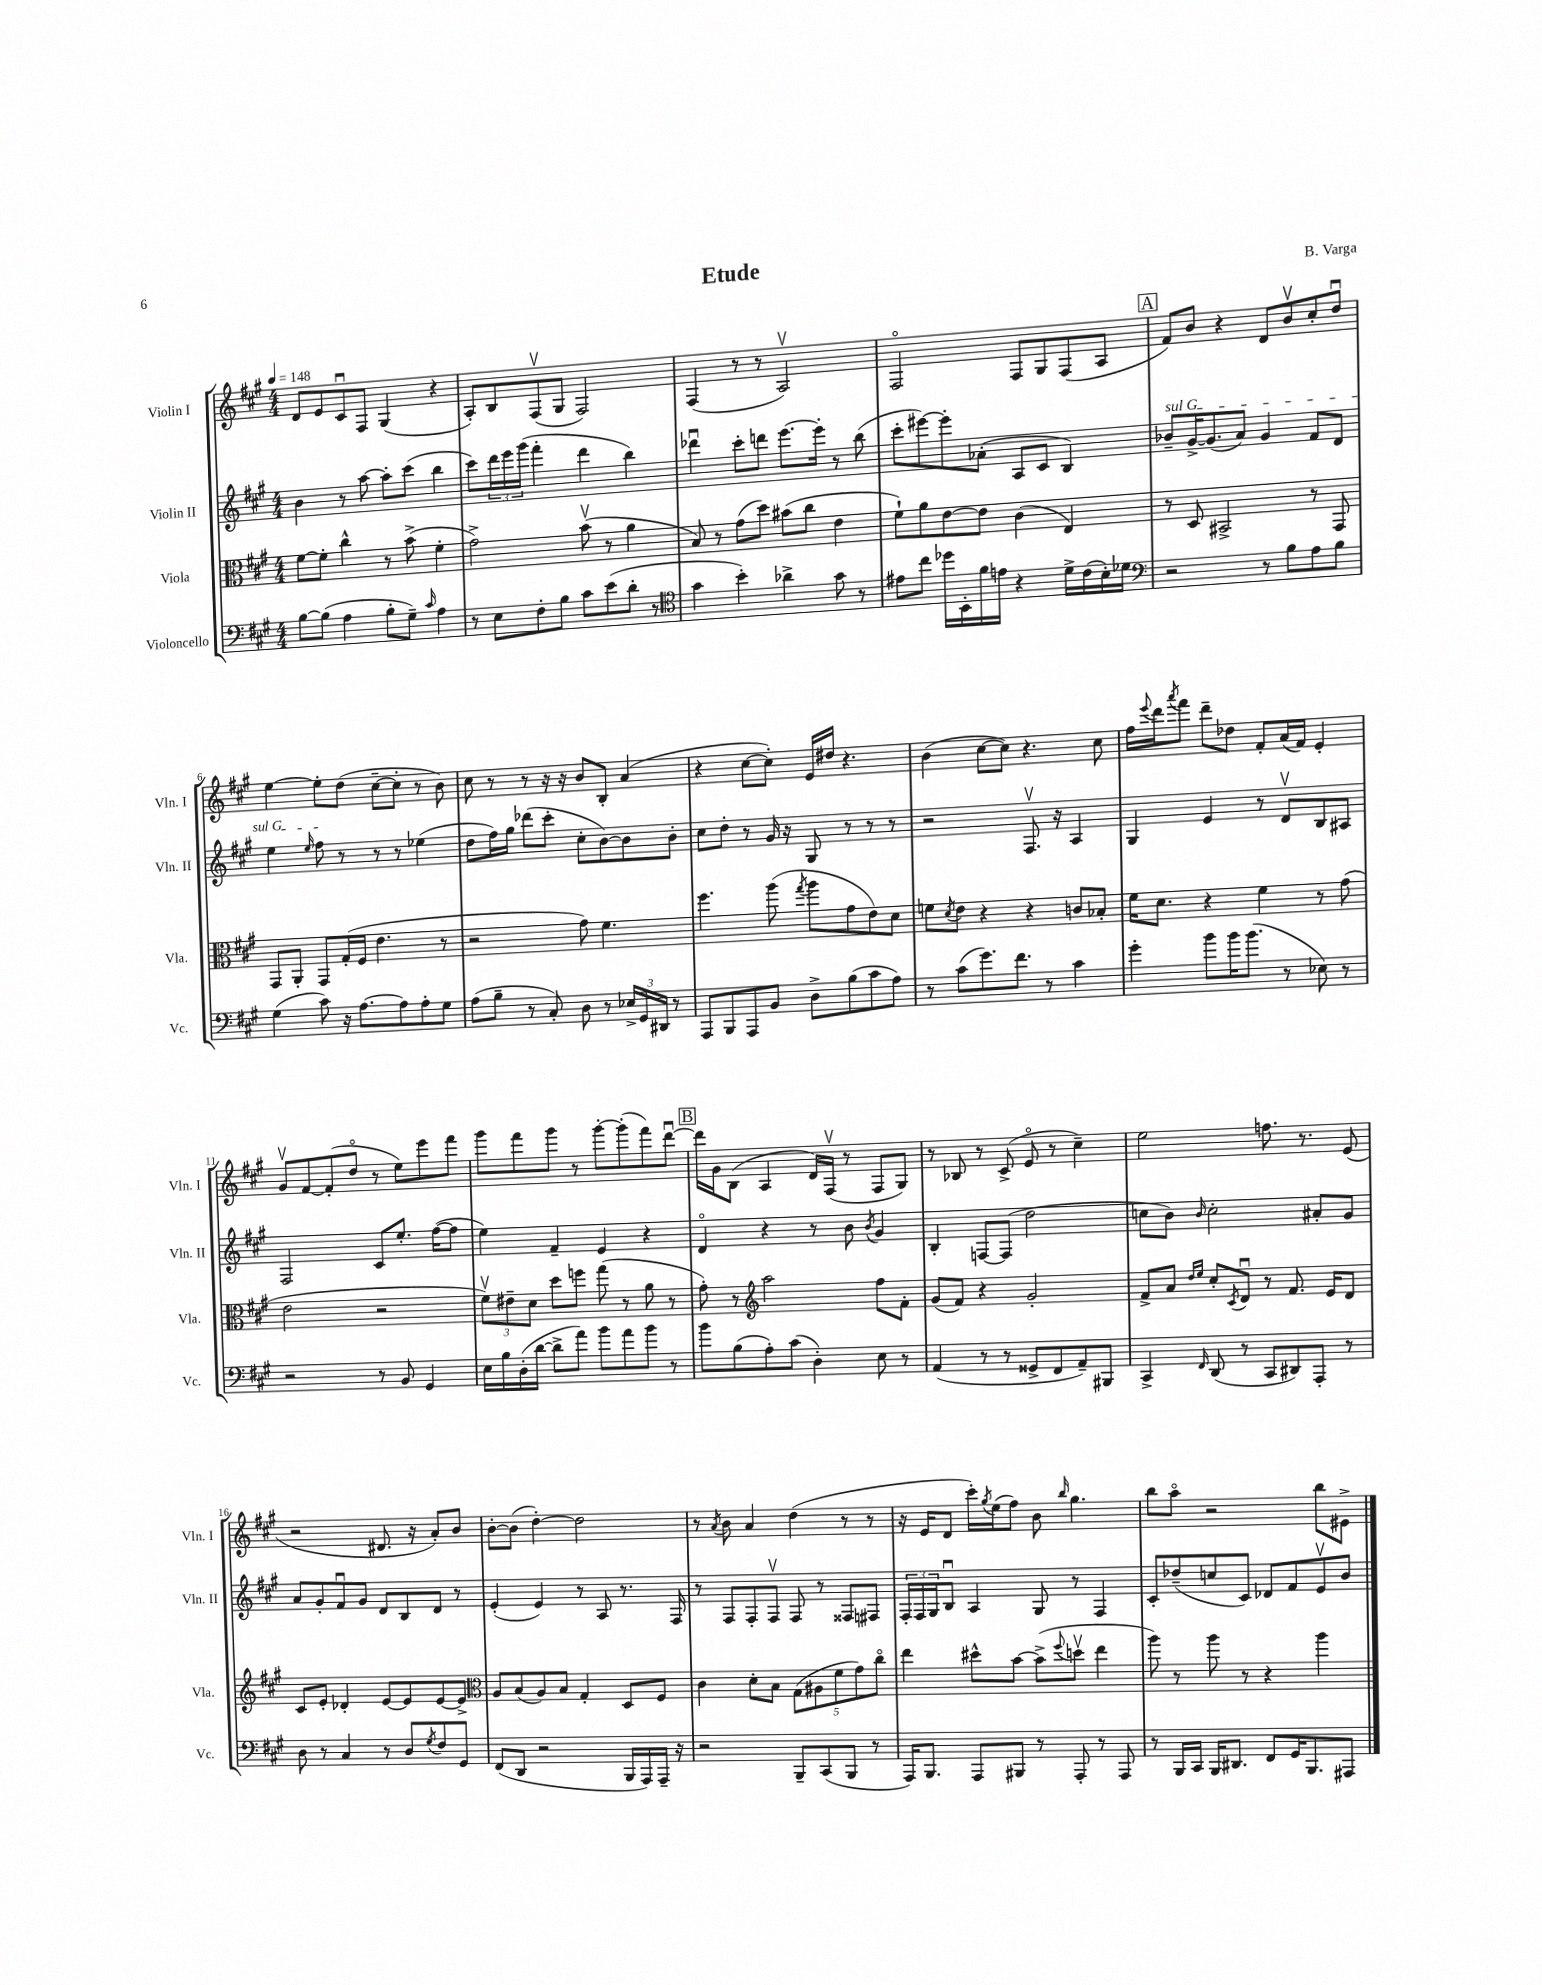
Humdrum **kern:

**kern	**kern	**kern	**kern
*staff4	*staff3	*staff2	*staff1
*clefF4	*clefC3	*clefG2	*clefG2
*k[f#c#g#]	*k[f#c#g#]	*k[f#c#g#]	*k[f#c#g#]
*M4/4	*M4/4	*M4/4	*M4/4
*MM148	*MM148	*MM148	*MM148
[8B	[8f#	4b	8d
(8B]	8f#']	.	8e
4A	4cc#^^	8r	8c#u
.	.	[8aa	8F#
8B'	8r	8aa']	(4G#
8G#~)	(8b^	(8ccc#	.
16qqc#	.	.	.
4A	4f#'	4bb	4r
=	=	=	=
8r	2g#^)	8ccc#)	8A')
8E	.	24ddd	8B
.	.	24eee	.
.	.	(24ggg#	.
8F#'	.	4fff#'	(8F#v
8B	.	.	8G#
8c#	(8bv	4ddd	2F#)
(8e	8r	.	.
8d'	4a	4bb)	.
8r	.	.	.
=	=	=	=
*clefC4	*	*	*
4g#	8B)	4ddd-u	(4F#
.	8r	.	.
4b')	(8g#	8ccc#'	8r
.	8dd)	8ddd	8r
4a-^	(8b#	[8.eee	2Av)
.	8cc#	.	.
.	.	16eee']	.
8g#	4e	8r	.
8r	.	(8bb	.
=	=	=	=
8e#	8f#`)	8ccc#'	2F#o
8cc#	8a	[8eee#)	.
16dd-	[8e	8eee#']	.
16BB'	.	.	.
16f#	8e]	(8a-'	.
16e	.	.	.
4r	(4c#	8A	8F#
.	.	8c#	8G#
16d^	4E)	4B)	(8F#
(16c#	.	.	.
16B')	.	.	8A
16d-	.	.	.
=	=	=	=
*clefF4	*	*	*
2r	8r	8b-~	8f#)
.	8D	[16g#^	8b
.	.	(8.g#]	.
.	2BB#^	.	4r
.	.	8a)	.
8r	.	4g#	8d
8B	.	.	8bv
8A	8r	8f#	8cc#'
8B	8GG#	8d	8ddu
=	=	=	=
(4G#	8GG#	4ee	[4ee
.	8AA'	.	.
.	.	16qqee	.
8c#)	8GG#	8ff#	8ee']
16r	(16G#'	8r	(8dd
[8.A	16F#	.	.
.	4.e	8r	[8cc#~
8A]	.	8r	8cc#']
8A'	.	(4ee-	8r
8G#	8r	.	8b)
=	=	=	=
(8A	2r	8dd	8cc#
8B~	.	16ff#)	8r
.	.	16gg#	.
8r	.	(8ddd-	8r
8C#')	.	8ccc#'	16r
.	.	.	16r
8D	8g#)	8cc#'	8b
8r	4.f#	[8b)	8B'
24E-^	.	8b]	(4a
24GG#	.	.	.
24DD#	.	.	.
8r	.	8b'	.
=	=	=	=
8AAA	4.ff#	8cc#	4r
8BBB	.	8dd'	.
8AAA	.	8r	[8cc#
8BB	(8aa	16g#	8cc#'])
.	.	16r	.
.	8qgg#	.	.
8D^	8aa	8G#	16e
.	.	.	16dd#
(8B	8g#	8r	4.r
8c#	8e)	8r	.
8A)	8d	8r	.
=	=	=	=
8r	8f	2r	(4b
.	8qd	.	.
(8c#	8e	.	.
8.g#)	4r	.	[8cc#
.	.	.	8cc#])
8.f#	.	.	.
.	4r	8.F#v	4.r
8r	.	.	.
.	.	16r	.
4c#	8c	4A	.
.	8B-'	.	8cc#
=	=	=	=
4g#'	16f#	4G#	16ff#
.	.	.	8qqeee
.	8.d	.	16ddd
.	.	.	8qaaa
.	.	.	8fff#
8b	4r	4e	8ddd~
16b	.	.	8dd-
(8.b	.	.	.
.	4f#	8r	8f#'
8r	.	8dv	(16a
.	.	.	16f#)
8E-)	8r	8B	4e'
8r	(8g#	8A#	.
=	=	=	=
2r	2e	2F#	8g#v
.	.	.	[8f#
.	.	.	(8f#']
.	.	.	8ddo
8r	2r	8c#	8r
8BB	.	8.ee'	8ee)
4GG#	.	.	8eee
.	.	([16ff#	.
.	.	8ff#]	8fff#
=	=	=	=
16E	12f#v)	4ee)	8ggg#
16B	.	.	.
.	12e#~	.	.
(16D'	.	.	8fff#
.	12d	.	.
[16d	.	.	.
8d^]	8dd	4f#~	8ggg#
8a)	8ff	.	8r
8b	(8gg#	4e	[8ggg#'
8a	8r	.	(8ggg#']
8b	8a	4r	8fff#)
8r	8r	.	[8dddu
=	=	=	=
8b	8g#')	4do	16ddd]
.	.	.	16g#
(8B	8r	.	(8B
*	*clefG2	*	*
8A')	2aa	4r	4A
(8c#	.	.	.
4D')	.	8r	16d)
.	.	.	(16F#v
.	.	8b	8r
.	.	8qb	.
8E	8ff#	4g#	8F#
8r	8f#'	.	8G#)
=	=	=	=
(4AA	(8g#	4B'	8r
.	8f#)	.	8B-
8r	4r	[8F	8r
8r	.	(8F]	(8c#^
8GG##^	2g#'	2dd	8eo
8FF#	.	.	8r
8AA~)	.	.	4cc#~)
8BBB#	.	.	.
=	=	=	=
4CC#^	8f#^	8cc	2ee
.	8a	8b)	.
.	16qqdd	.	.
16qqFF#	16qqee	16qqb	.
(8DD	8cc#'	2cc'	.
.	8qc#	.	.
8r	8du	.	.
8CC#	8r	.	8.ff
8DD#)	8.f#	.	.
.	.	.	8.r
8AAA'	.	8a#'	.
.	16e	.	.
8r	8d	8g#	(8e
=	=	=	=
8D	8c#	8a	2r
8r	8e'	8g#'	.
4C#	4d-'	8f#u	.
.	.	8g#	.
8r	[8e	8d	8.d#
8D	8e]	8B	.
.	.	.	16r
8qG#	.	.	.
8F#	[8e	8d	8a')
8GG#	8e^]	8r	8b
=	=	=	=
*	*clefC3	*	*
(8FF#	8A	(4e'	[8b'
8DD	(8B	.	(8b]
2r	8A)	4e)	[4dd')
.	8B	.	.
.	4G#'	8r	2dd]
.	.	8A	.
16BBB	8D	8.r	.
16AAA)	.	.	.
16AAA~	8F#	.	.
16r	.	16F#	.
=	=	=	=
2r	4c#	8r	8r
.	.	.	8qa
.	.	8F#	8b
.	8d'	8F#'	4a
.	8B	8F#v	.
8BBB~	(10G#	8F#	(4dd
.	10A#	.	.
(8CC#	.	8r	.
.	10f#	.	.
8BBB	.	8F##	8r
.	10g#)	.	.
8r	.	8F#	8r
.	10cc#o	.	.
=	=	=	=
16AAA)	4ee	24F#'	16r
.	.	24F#	.
8.BBB	.	.	16e
.	.	24G#	.
.	.	8Bu	8d
8AAA	8dd#^^	4A	16ccc#')
.	.	.	8qgg#
.	.	.	(16ee
8BBB#	[8b	.	8ff#)
8r	(8b^]	8G#	8b
.	8qqff#	.	16qqbb
8AAA'	8ddv	8r	4.gg#
8r	4ee	4F#	.
8AAA	.	.	.
=	=	=	=
8r	8aa)	8c#'	8bb
16BBB	8r	(8dd-~	8aao
16CC#	.	.	.
16BBB	8aa	8cc	2r
8.DD#	.	.	.
.	8r	8c#)	.
8FF#	4r	8d-	.
16GG#	.	8f#	.
8.BBB	.	.	.
.	4aa	8ev	8bb
8AAA#	.	8b	8e#^
==	==	==	==
*-	*-	*-	*-
